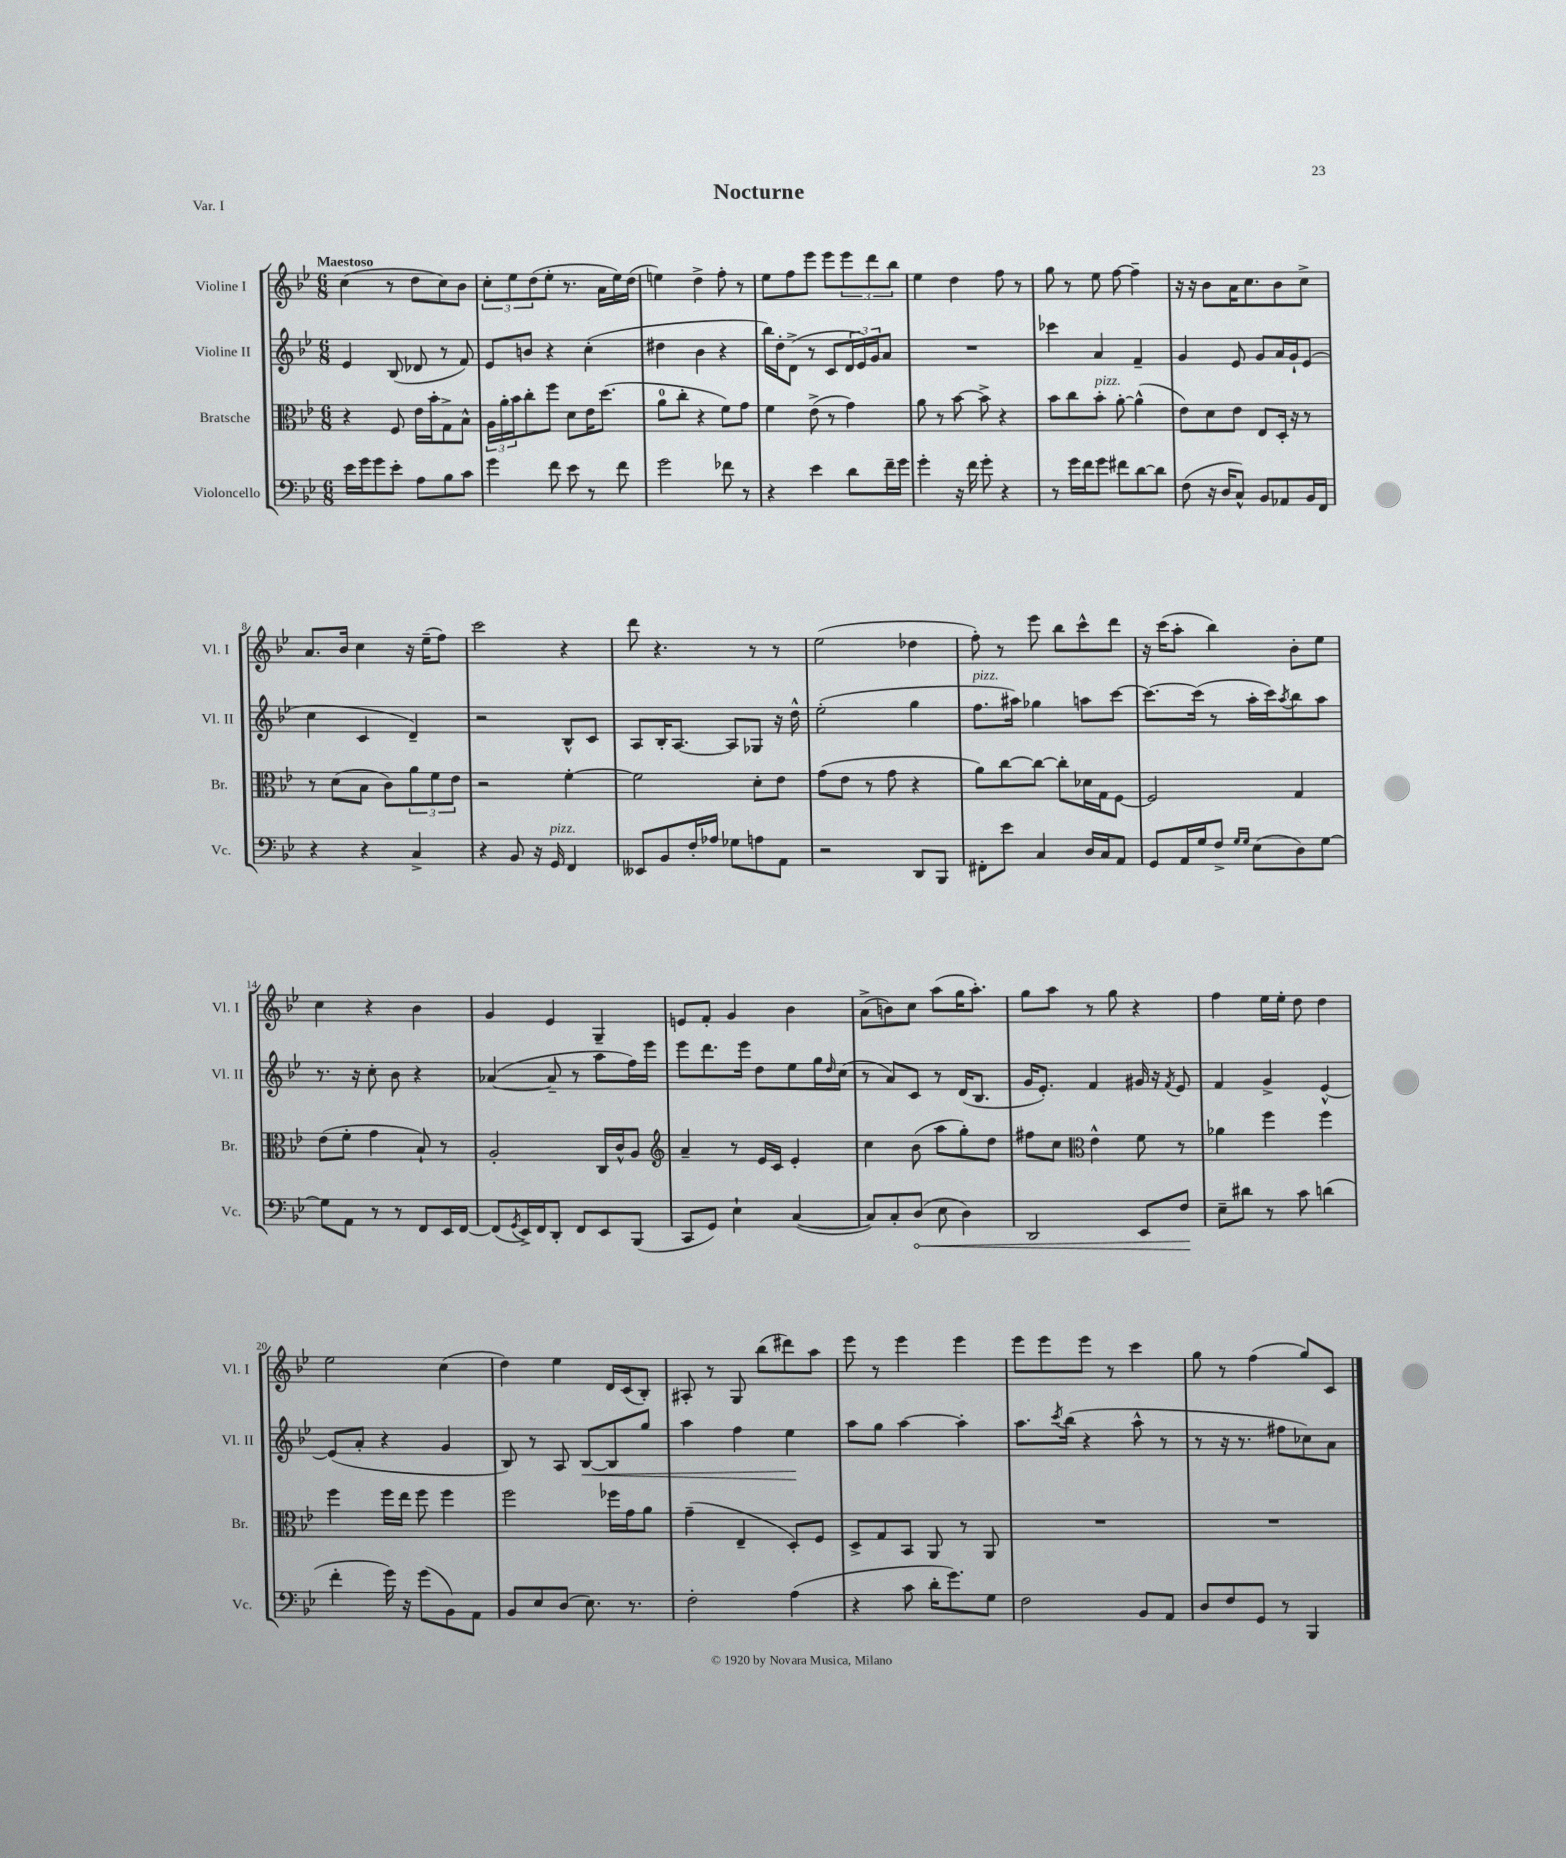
\header { title = "Nocturne" piece = "Var. I" }
<<
\new StaffGroup <<
\new Staff = "s0" \with { instrumentName = "Violine I" shortInstrumentName = "Vl. I" } {
    \clef treble \key bes \major \numericTimeSignature \time 6/8 \tempo "Maestoso"
    c''4( r8 d''8 c''8) bes'8 |
    \tuplet 3/2 { c''8-. ees''8 d''8( } ees''8-. r8. a'16 ees''16) d''16( |
    e''4) d''4-> f''8-. r8 |
    ees''8 f''8 ees'''8 ees'''8 \tuplet 3/2 { ees'''8 d'''8 bes''8 } |
    ees''4 d''4 f''8 r8 |
    g''8 r8 ees''8 f''8~ f''4-- |
    r16 r16 bes'8 a'16 c''8. bes'8 c''8-> |
    a'8. bes'16 c''4 r16 ees''16--( f''8) |
    c'''2 r4 |
    d'''8 r4. r8 r8 |
    ees''2( des''4 |
    f''8-.) r8 ees'''8 bes''8 c'''8-^ d'''8 |
    r16 c'''16( a''8-. bes''4) bes'8-. ees''8 |
    c''4 r4 bes'4 |
    g'4 ees'4 g4-- |
    e'8 f'8-. g'4 bes'4 |
    a'8->( b'8) c''8 a''8( g''16 a''8.-.) |
    g''8 a''8 r8 g''8 r4 |
    f''4 ees''16 ees''16-. d''8 d''4 |
    ees''2 c''4( |
    d''4) ees''4 d'16 c'16( bes8-.) |
    ais8-. r8 g8 bes''8( dis'''8) a''8 |
    ees'''8 r8 ees'''4 ees'''4 |
    ees'''8 ees'''8 ees'''8 r8 c'''4 |
    g''8 r8 f''4( g''8) c'8 \bar "|." |
}
\new Staff = "s1" \with { instrumentName = "Violine II" shortInstrumentName = "Vl. II" } {
    \clef treble \key bes \major \numericTimeSignature \time 6/8
    ees'4 bes8( des'8 r8 f'8) |
    ees'8 b'8 r4 c''4-.( |
    dis''4 bes'4 r4 |
    bes''16) d''16-. d'8->( r8 c'8 \tuplet 3/2 { d'16 ees'16) g'16 } a'8 |
    R2. |
    ces'''4 a'4 f'4-- |
    g'4 ees'8 g'8 a'16 g'16-! ees'8( |
    c''4 c'4 d'4--) |
    r2 bes8-^ c'8 |
    a8 bes16-. a8.~ a8 ges8 r16 d''16-^ |
    ees''2-.( g''4 |
    f''8.^\markup { \italic "pizz." } ais''16) ges''4 a''8 c'''8~ |
    c'''8.~ c'''16( r8 a''16-. c'''16) \acciaccatura { a''8 } bes''8 a''8 |
    r8. r16 c''8-. bes'8 r4 |
    aes'4~( aes'8-- r8 a''8 f''16) ees'''16 |
    ees'''8 d'''8. ees'''16 d''8 ees''8 g''16 \grace { d''16 } c''16( |
    r8 a'8) c'8 r8 d'16( bes8. |
    g'16 ees'8.-.) f'4 gis'16 r16 \acciaccatura { f'8 } ees'8 |
    f'4 g'4-> ees'4~-^ |
    ees'8( a'8-. r4 g'4 |
    bes8) r8 a8 bes8~\< bes8 g''8 |
    a''4 f''4 ees''4\! |
    a''8 g''8 a''4~ a''4-. |
    a''8. \acciaccatura { c'''8 } bes''16( r4 a''8-^ r8 |
    r8 r16 r8. fis''8 ces''8) a'8 \bar "|." |
}
\new Staff = "s2" \with { instrumentName = "Bratsche" shortInstrumentName = "Br." } {
    \clef alto \key bes \major \numericTimeSignature \time 6/8
    r4 f8 ees'16 bes'16-. g8-> bes8-^ |
    \tuplet 3/2 { a16 a'16-. bes'16 } c''8-. f''8 d'8 ees'16 d''8.( |
    a'8-0 c''8-. r4 f'8) g'8 |
    f'4 ees'8->( r8 g'4) |
    a'8 r8 bes'8~ bes'8-> r4 |
    bes'8 c''8 bes'8-.^\markup { \italic "pizz." } a'8~-. a'4-^( |
    ees'8) d'8 ees'8 ees8 d16-. r16 r8 |
    r8 d'8( bes8 c'8) \tuplet 3/2 { a'8 f'8 ees'8 } |
    r2 f'4~-. |
    f'2 d'8-. ees'8 |
    g'8( ees'8 r8 g'8 r4 |
    a'8) c''8~ c''8~ c''8-. des'16 g16 f8~ |
    f2 g4 |
    ees'8( f'8-. g'4 bes8-!) r8 |
    a2-. c16 c'16-^ a8 |
    \clef treble a'4-- r8 ees'16 c'16 ees'4-. |
    c''4 bes'8( a''8 g''8-.) d''8 |
    fis''8 c''8 \clef alto ees'4-^ f'8 r8 |
    aes'4 f''4 f''4 |
    f''4 f''16 ees''16 f''8 f''4 |
    f''2 fes''16 g'16 a'8 |
    g'4--( ees4-- d8-.) f8 |
    d8-> g8 bes,8 a,8 r8 a,8 |
    R2. |
    R2. \bar "|." |
}
\new Staff = "s3" \with { instrumentName = "Violoncello" shortInstrumentName = "Vc." } {
    \clef bass \key bes \major \numericTimeSignature \time 6/8
    ees'16 g'16 g'8 ees'8-. a8 bes8 c'8 |
    g'4 f'8 ees'8 r8 f'8 |
    g'2 fes'8 r8 |
    r4 ees'4 d'8 f'16-- g'16 |
    g'4-. r16 f'16 g'8-. r4 |
    r8 g'16 f'16 g'8 fis'8 d'8~ d'8 |
    f8( r16 d16 c8-^) bes,8 aes,8 bes,16 f,16 |
    r4 r4 c4-> |
    r4 bes,8 r16 g,16^\markup { \italic "pizz." } f,4 |
    eeses,8 bes,8 f16-. aes16 ges8 a8 a,8 |
    r2 d,8 bes,,8 |
    fis,8-. ees'8 c4 d16 c16 a,8 |
    g,8 a,16 g16 f8-> \grace { g16 g16 } ees8( d8) g8~ |
    g8 a,8 r8 r8 f,8 ees,16 f,16~ |
    f,8( \acciaccatura { g,8 } ees,16->) f,16 d,8-. f,8 ees,8 bes,,8( |
    c,8 g,8) ees4-! c4~( |
    c8) c8-. \once \override Hairpin.circled-tip = ##t d8\<( ees8 d4) |
    d,2 ees,8 f8\! |
    ees8-- dis'8 r8 c'8 d'4( |
    f'4-. g'16) r16 g'8( bes,8) a,8 |
    bes,8 ees8 d8( ees8.) r8. |
    f2-. a4( |
    r4 c'8 d'16-. g'8.) g8 |
    f2 bes,8 a,8 |
    d8 f8 g,8 r8 bes,,4 \bar "|." |
}
>>
>>
